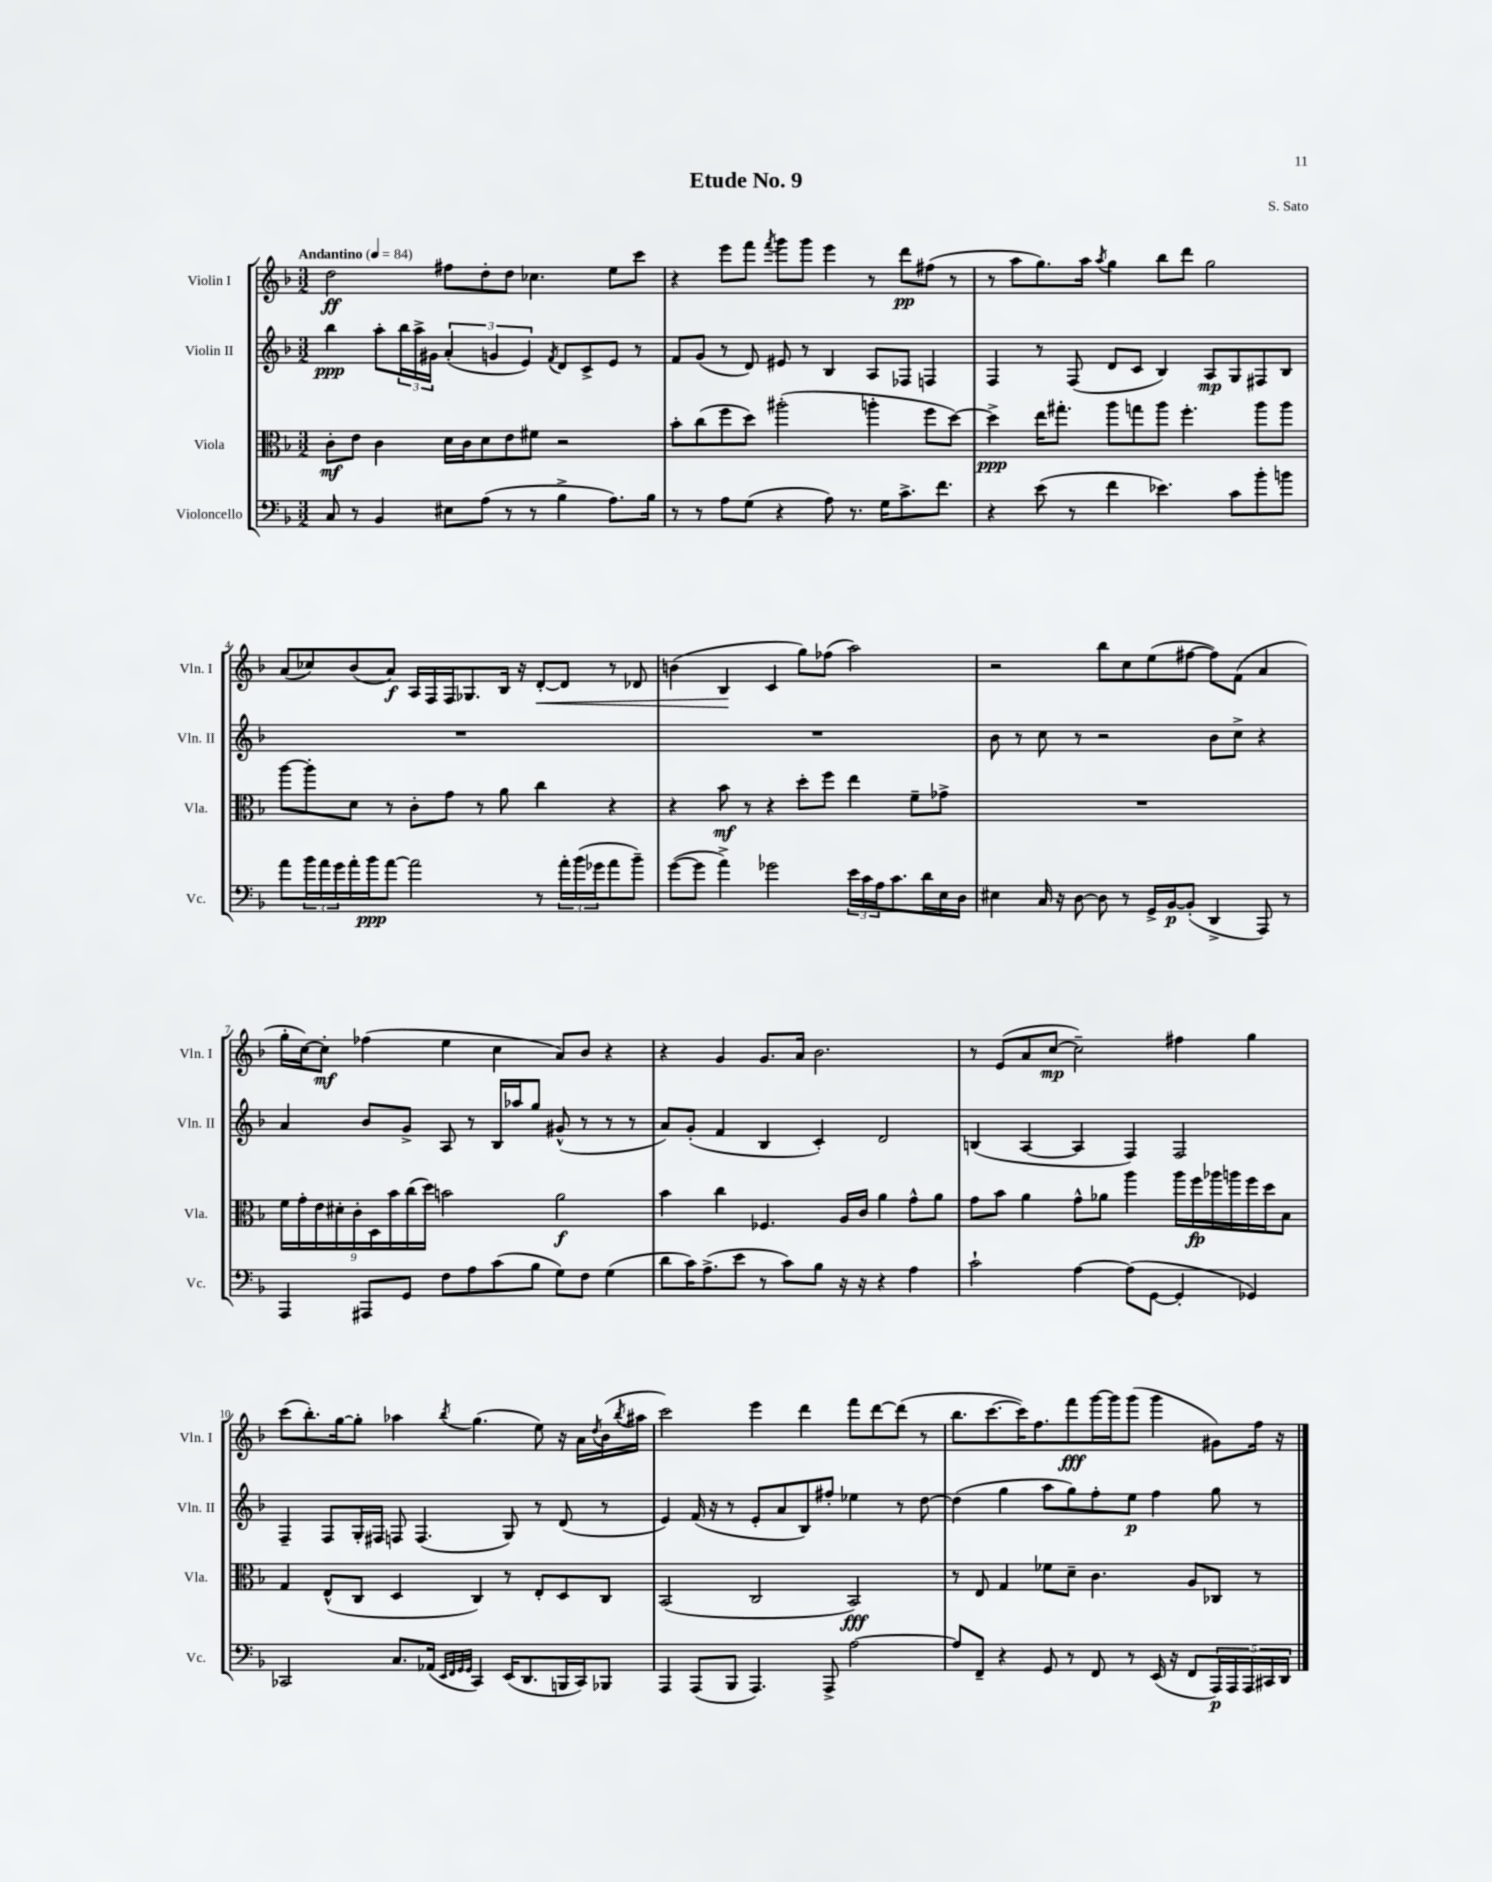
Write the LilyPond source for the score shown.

\header { title = "Etude No. 9" composer = "S. Sato" }
<<
\new StaffGroup <<
\new Staff = "s0" \with { instrumentName = "Violin I" shortInstrumentName = "Vln. I" } {
    \clef treble \key f \major \numericTimeSignature \time 3/2 \tempo "Andantino" 4 = 84
    d''2\ff fis''8 d''8-. d''8 ces''4. e''8 c'''8 |
    r4 e'''8 f'''8 \acciaccatura { f'''8 } g'''8 g'''8 e'''4 r8 d'''8\pp fis''8( r8 |
    r8 a''8 g''8.) a''16 \acciaccatura { a''8 } g''4 bes''8 d'''8 g''2 |
    a'8( ces''8) bes'8( a'8\f) a16 f16 f16 ges8. bes16 r16 d'8~-.\< d'8 r8 des'8 |
    b'4( bes4\! c'4 g''8) fes''8( a''2) |
    r2 bes''8 c''8 e''8( fis''8~ fis''8) f'8( a'4 |
    g''16-. c''16~) c''8-.\mf fes''4( e''4 c''4 a'8) bes'8 r4 |
    r4 g'4 g'8. a'16 bes'2. |
    r8 e'8( a'8 c''8~\mp c''2--) fis''4 g''4 |
    c'''8( bes''8.-.) g''16~ g''8-. aes''4 \acciaccatura { bes''8 } g''4.( e''8) r16 a'16 \acciaccatura { d''8 } bes'16( \acciaccatura { bes''8 } ais''16 |
    c'''2) e'''4 d'''4 f'''8 d'''8~ d'''8( r8 |
    bes''8. c'''8.~ c'''16) f''8. f'''8\fff g'''16~ g'''16 g'''8( g'''4 gis'8) f''16 r16 \bar "|." |
}
\new Staff = "s1" \with { instrumentName = "Violin II" shortInstrumentName = "Vln. II" } {
    \clef treble \key f \major \numericTimeSignature \time 3/2
    bes''4\ppp a''8-. \tuplet 3/2 { bes''16 a''16-> gis'16 } \tuplet 3/2 { a'4-.( g'4 e'4) } \acciaccatura { f'8 } d'8 c'8-> e'8 r8 |
    f'8 g'8( r8 d'8) eis'8 r8 bes4 a8 fes8 f4 |
    f4 r8 f8( d'8 c'8 bes4) a8\mp g8 fis8 bes8 |
    R1. |
    R1. |
    bes'8 r8 c''8 r8 r2 bes'8 c''8-> r4 |
    a'4 bes'8 g'8-> a8 r8 bes16 aes''16 g''8 gis'8-^( r8 r8 r8 |
    a'8) g'8-.( f'4 bes4 c'4-.) d'2 |
    b4( a4~ a4 f4) f2 |
    f4-- f8 g16-. fis16 f8 f4.( g8) r8 d'8( r8 |
    e'4) f'16( r16 r8 e'8-. a'8 bes8) fis''8-. ees''4 r8 d''8~ |
    d''4( g''4 a''8 g''8) f''8-. e''8\p f''4 g''8 r8 \bar "|." |
}
\new Staff = "s2" \with { instrumentName = "Viola" shortInstrumentName = "Vla." } {
    \clef alto \key f \major \numericTimeSignature \time 3/2
    c'8-.\mf e'8 c'4 d'16 c'16 d'8 e'8 fis'8 r2 |
    bes'8-. c''8( f''8 d''8) ais''2-.( a''4-. f''8 d''8~) |
    d''4->\ppp e''16 gis''8.-. a''8 g''8 a''8 f''4.-. a''8 a''8 |
    a''8~ a''8-. d'8 r8 c'8-. g'8 r8 a'8 c''4 r4 |
    r4 bes'8\mf r8 r4 d''8-. f''8 e''4 f'8-- ges'8-> |
    R1. |
    \tuplet 9/8 { f'16 g'16-. e'16 dis'16-. c'16-. d16 bes'16 c''16( d''16) } b'2 a'2\f |
    bes'4 c''4 fes4. a16 c'16 a'4 g'8-^ a'8 |
    g'8 bes'8 a'4 g'8-^ aes'8 a''4 a''16 f''16\fp aes''16 a''16 f''16 d''16 bes8 |
    g4 e8-^( c8 d4 c4) r8 e8-. d8 c8 |
    bes,2( c2 bes,2\fff) |
    r8 e8 g4 fes'8 d'8-- c'4. a8 ces8 r8 \bar "|." |
}
\new Staff = "s3" \with { instrumentName = "Violoncello" shortInstrumentName = "Vc." } {
    \clef bass \key f \major \numericTimeSignature \time 3/2
    c8 r8 bes,4 eis8 a8( r8 r8 bes4-> a8.) bes16 |
    r8 r8 a8 g8( r4 a8) r8. g16 c'8.-> f'8. |
    r4 e'8( r8 f'4 ees'4.) c'8 bes'8-. b'8 |
    a'8 \tuplet 3/2 { bes'16 a'16 g'16 } a'16-. bes'16\ppp a'8~ a'2 r8 \tuplet 3/2 { a'16-. bes'16( ges'16 } a'8 bes'8--) |
    g'8~( g'8 a'4->) ges'2 \tuplet 3/2 { e'16 c'16 a16 } c'8. d'16 e16 d16 |
    eis4 c16 r16 d8~ d8 r8 g,16-> bes,16~\p bes,8-.( d,4-> a,,8) r8 |
    a,,4 ais,,8 g,8 f8 a8 c'8( bes8 g8) f8 g4( |
    d'8 c'16) a8.->( e'8 r8 c'8) bes8 r16 r16 r4 a4 |
    c'2-! a4~ a8( g,8~ g,4-. ges,4) |
    ces,2 c8. aes,16( \grace { e,32 f,32 g,32 g,32 } ces,4) e,16( d,8. b,,16 ces,16) bes,,8 |
    a,,4 a,,8( bes,,8 a,,4.) a,,8-> a2~ |
    a8 f,8-- r4 g,8 r8 f,8 r8 e,16( r16 f,8 \tuplet 5/4 { a,,16\p) a,,16 a,,16 cis,16 d,16 } \bar "|." |
}
>>
>>
